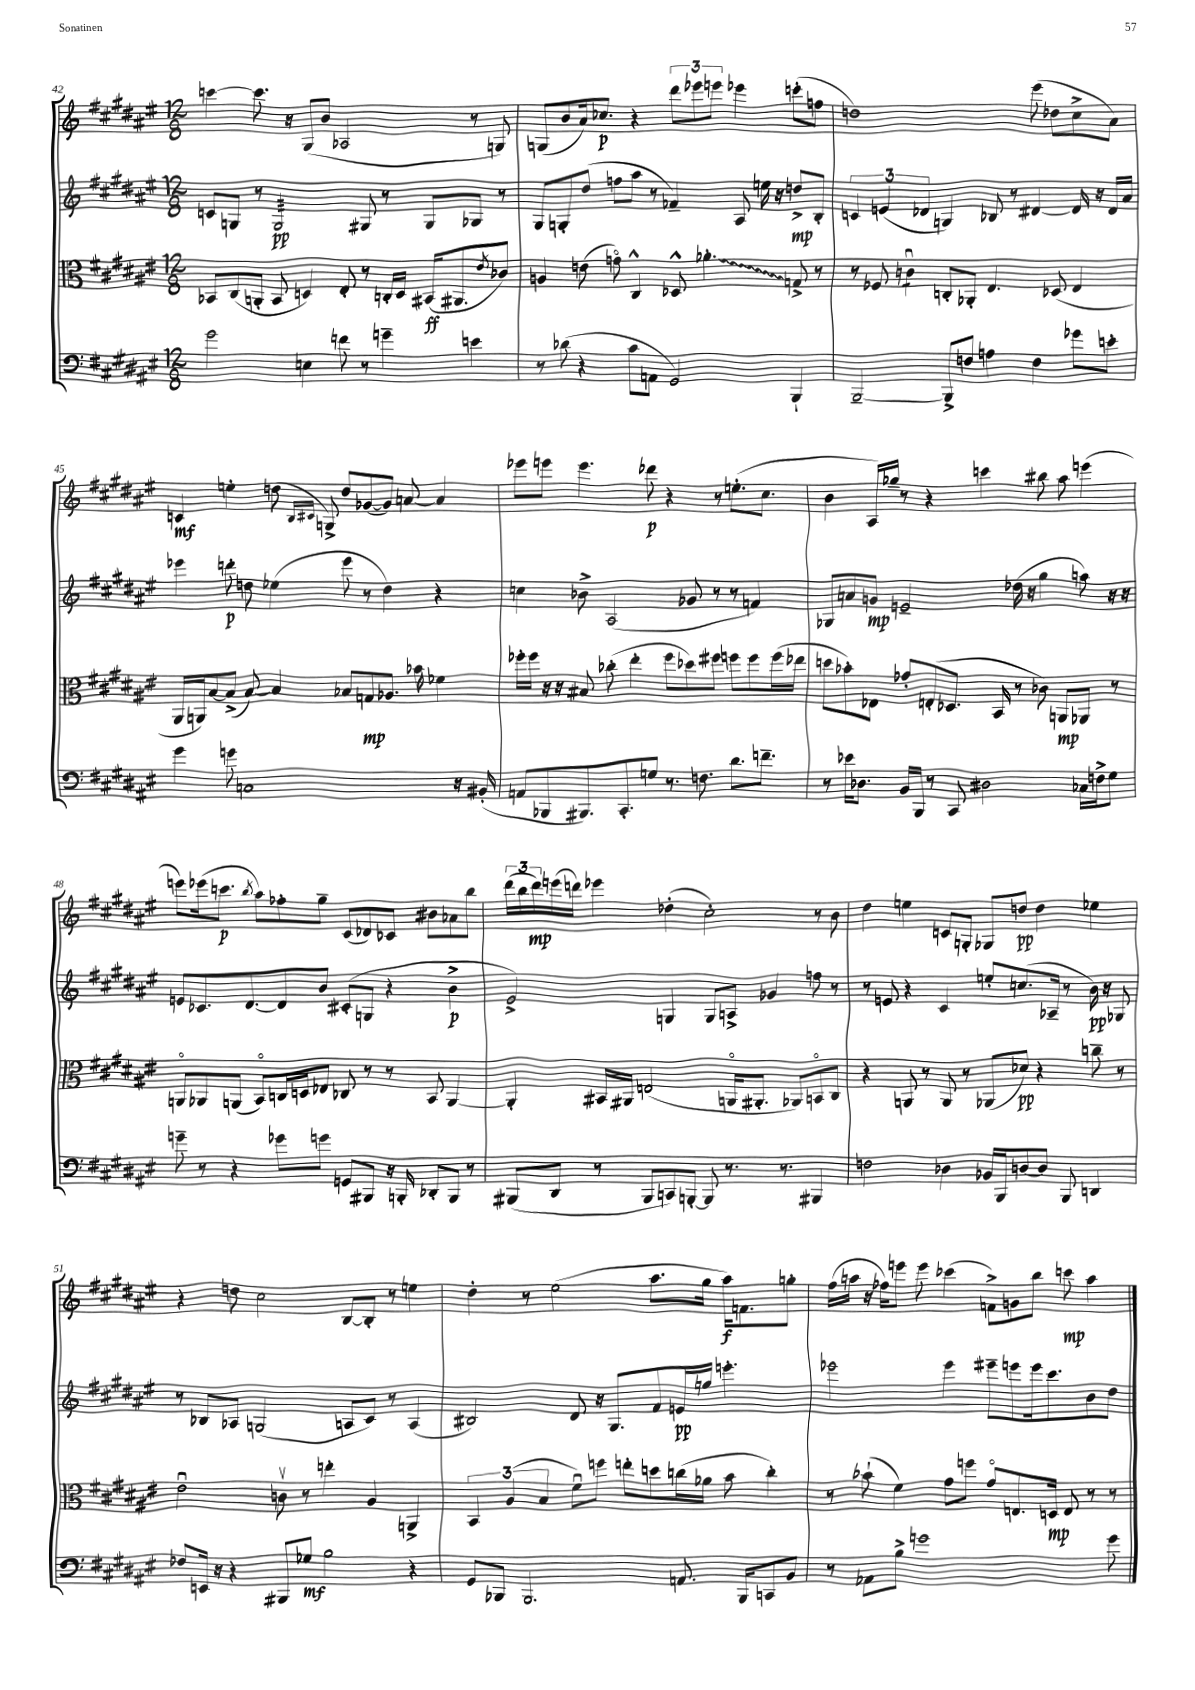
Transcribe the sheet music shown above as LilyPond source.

<<
\new StaffGroup <<
\new Staff = "s0" {
    \clef treble \key fis \major \numericTimeSignature \time 12/8
    c'''4~ c'''8. r16 gis8( b'8 aes2 r8 g8) |
    g8( b'8 ais'16) ces''8.\p r4 \tuplet 3/2 { dis'''8 ees'''8 e'''8 } ees'''4 c'''8-.( f''8 |
    d''1) eis'''8( des''8 cis''8-> ais'8) |
    c'4\mf e''4-. d''8( \grace { b16 cis'16 } g8->) d''8 ges'8~( ges'8) a'8~ a'4 |
    ees'''8 e'''8 e'''4. des'''8\p r4 r8 e''8.-.( cis''8. |
    b'4 ais16) ges''16-- r8 r4 c'''4 bis''8 ais''8 e'''4( |
    e'''8) ees'''16( c'''8.\p \acciaccatura { b''8 } ais''8) fes''8-. gis''8-- cis'8( des'8) ces'8 bis'8 aes'8 b''8 |
    \tuplet 3/2 { dis'''16( b''16 dis'''16\mp) } e'''16( d'''16) ees'''4 des''4-.( cis''2-.) r8 b'8 |
    dis''4 e''4 c'8 g8-. ges8 d''8\pp d''4 ees''4 |
    r4 d''8 cis''2 b8~ b8-. r8 e''4 |
    dis''4-. r8 eis''2( ais''8. gis''16 ais''16\f) f'8. g''8-. |
    fis''16( a''16 r16 fes''16) e'''8 e'''8 ces'''4( f'8->) g'8 b''8 c'''8\mp a''4 \bar "|." |
}
\new Staff = "s1" {
    \clef treble \key fis \major \numericTimeSignature \time 12/8
    c'8 g8 r8 g2:32\pp gis8 r8 gis8 ges8 r8 |
    gis8 g8-. dis''8( f''8 ais''8 r8 fes'4--) ais8 e''16 r16 d''8->\mp b8-. |
    \tuplet 3/2 { c'4 e'4( des'4 } g4) bes8 r8 dis'4~ dis'16 r16 dis'16 ais'16 |
    ees'''4 d'''8-.\p d''8 ees''4( ees'''8 r8 d''4) r4 |
    c''4 bes'8-> ais2( ges'8 r8 r8 f'4) |
    ges8 a'8 g'8\mp e'2-- des''16( r16 gis''4 a''8) r16 r16 |
    e'8 ces'8. dis'8.~ dis'8 b'8 cis'8-.( g8 r4 b'4->\p |
    eis'2->) g4 g8 a8-> ges'4 f''8 r8 |
    r8 e'8 r4 cis'4 e''8-. c''8.( aes16-- r8 b'16\pp) r16 ges8 |
    r8 bes8 aes8 g2( a8 cis'8) r8 a4( |
    bis2) dis'8 r16 gis8. fis'8 e'16\pp g''16 e'''4.-. |
    ees'''2 ees'''4 eis'''8-- e'''8 e'''16 cis'''8. b'8 dis''8 \bar "|." |
}
\new Staff = "s2" {
    \clef alto \key fis \major \numericTimeSignature \time 12/8
    bes,8 cis8( a,8-. bes,8 d4) eis8-. r8 c16-. d16 bis,16\ff( ais,8. \acciaccatura { eis'8 } ces'8) |
    a4 e'8( g'8\flageolet) cis4-^ des8-^ \once \override Glissando.style = #'zigzag aes'4.-.\glissando g8-> r8 |
    r8 fes8 c'4:8\downbow c8-. aes,8-. eis4. des8( eis4 |
    ais,16 a,16) b8~ b8->( b8~) b4 bes8 g8\mp aes8. bes'16 fes'4 |
    fes''16-. fes''16 r16 r16 bis8 ces''8-.( eis''4-. fes''8 des''8) fis''8 f''8 f''8 f''16( ees''16 |
    d''8 bes'8-.) ees8 ges'8-. e8-.( des8. b,16 r8 ces'8) a,8\mp aes,8 r8 |
    a,8\flageolet aes,8 a,8( b,8\flageolet) c16 d16 ees8 ces8 r8 r8 b,8 a,4~ |
    a,4-. bis,16 ais,16 e2( a,16\flageolet ais,8.-. aes,8) b,8\flageolet cis8 |
    r4 a,8 r8 a,8 r8 aes,8( des'8\pp) r4 c''8-- r8 |
    eis'2\downbow c'8\upbow r8 e''4-. ais4 a,4-> |
    \tuplet 3/2 { b,4 ais4( b4 } fis'8\downbow) f''8 e''8-. d''8 c''16( aes'16 b'8 c''4-.) |
    r8 bes'8-!( fis'4) gis'8 f''8 gis'8\flageolet e8. d16\mp e8 r8 r8 \bar "|." |
}
\new Staff = "s3" {
    \clef bass \key fis \major \numericTimeSignature \time 12/8
    gis'2 e4 f'8 r8 g'4-- e'4 |
    r8 des'8( r4 cis'8 a,8 gis,2) b,,4-! |
    b,,2~-- b,,8-> f8 a4 f4 ges'8 e'8-. |
    gis'4 g'8 c1 r16 bis,16-.( |
    a,8 bes,,8 bis,,8.) cis,8.-. g8 r8. f8. dis'8. f'8.-- |
    r8 ees'16 des8. b,16 b,,16 r8 cis,8 dis2 ces16 f16-> gis8 |
    g'8-- r8 r4 ges'8 g'8 g,8 bis,,8 r16 b,,16-. des,8-. b,,8 r8 |
    bis,,8( dis,8 r8 bis,,8 c,8) b,,8~-. b,,8 r8. r8. bis,,4 |
    f2 des4 bes,16 b,,16 d8~ d8 b,,8 d,4 |
    fes8 e,16 r16 r4 bis,,8 ges8\mf b2 r4 |
    gis,8 bes,,8 bes,,2. a,8. bes,,16 c,8 b,8 |
    r8 aes,8 b8-> g'1 g'8 \bar "|." |
}
>>
>>
\layout { \context { \Score currentBarNumber = #42 } }
